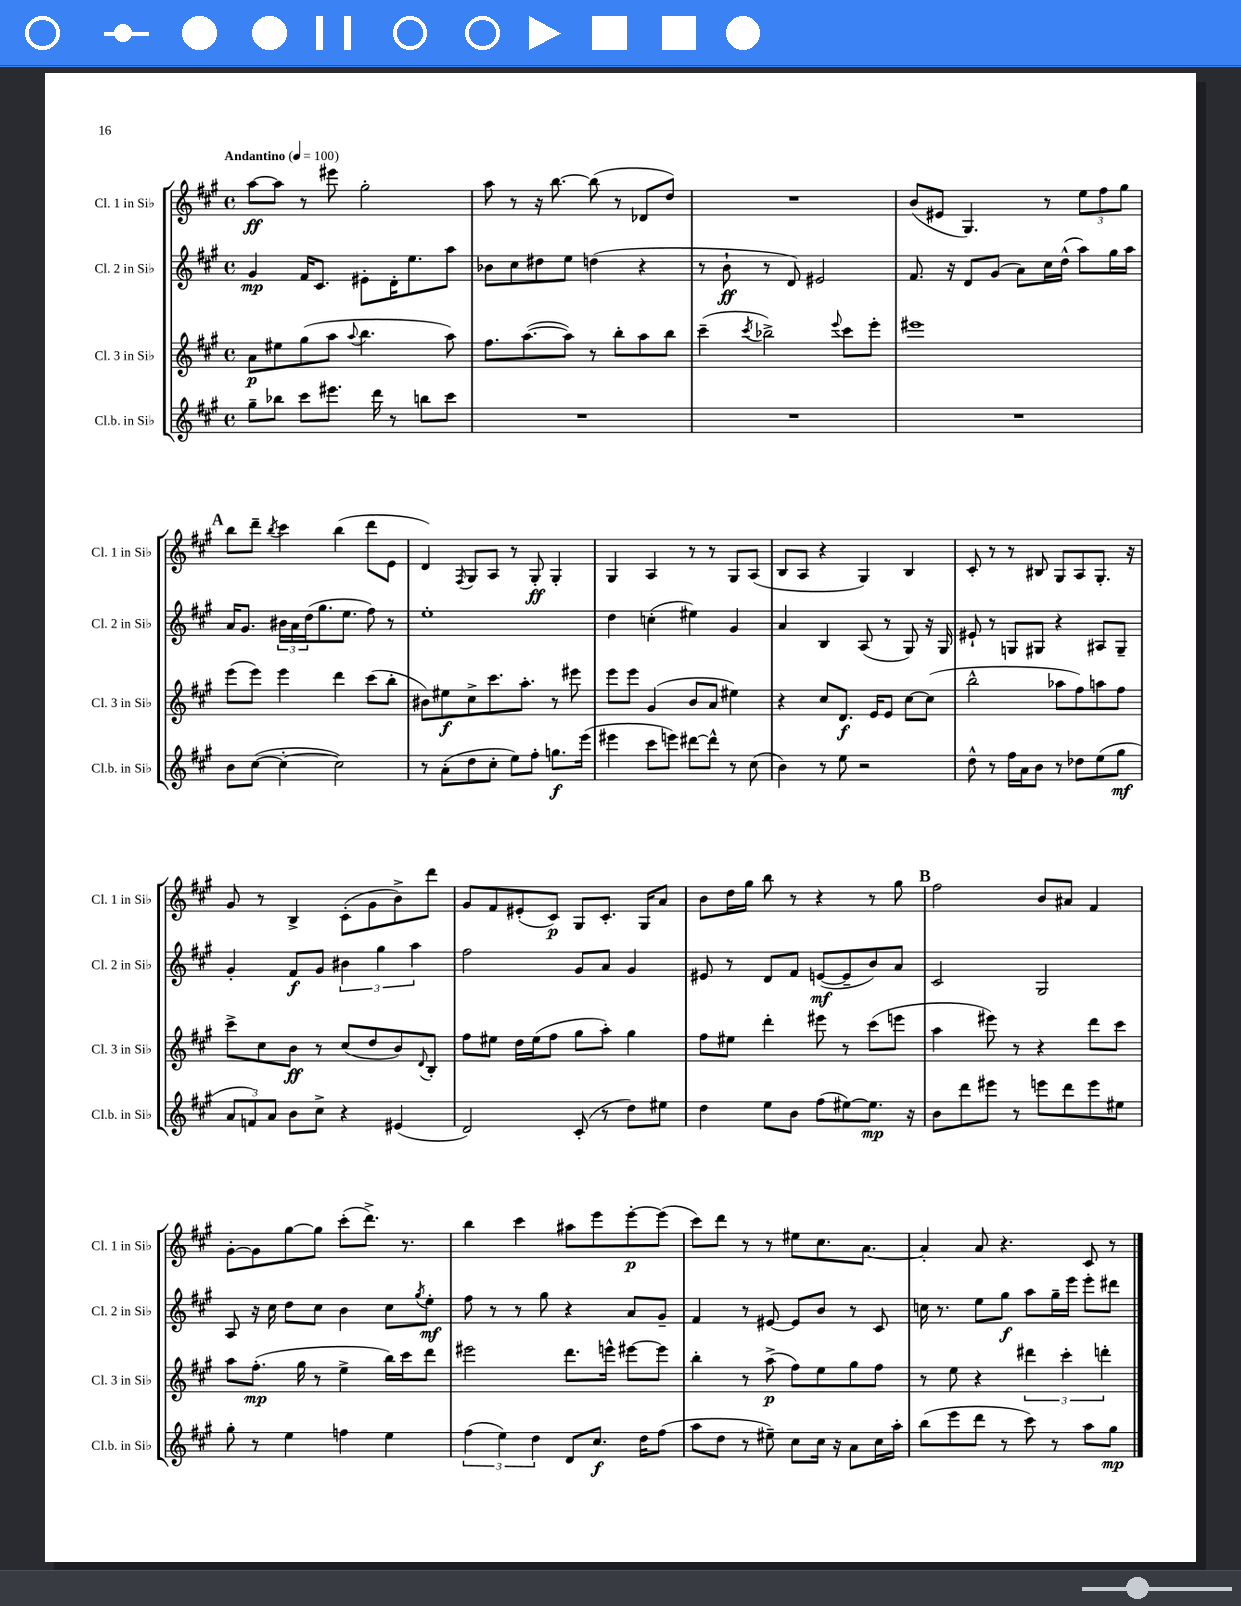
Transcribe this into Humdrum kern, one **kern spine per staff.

**kern	**dynam	**kern	**dynam	**kern	**dynam	**kern	**dynam
*part4	*part4	*part3	*part3	*part2	*part2	*part1	*part1
*staff4	*staff4	*staff3	*staff3	*staff2	*staff2	*staff1	*staff1
*I"Cl.b. in Si♭	*	*I"Cl. 3 in Si♭	*	*I"Cl. 2 in Si♭	*	*I"Cl. 1 in Si♭	*
*I'Cl.b. in Si♭	*	*I'Cl. 3 in Si♭	*	*I'Cl. 2 in Si♭	*	*I'Cl. 1 in Si♭	*
*clefG2	*	*clefG2	*	*clefG2	*	*clefG2	*
*k[f#c#g#]	*	*k[f#c#g#]	*	*k[f#c#g#]	*	*k[f#c#g#]	*
*M4/4	*	*M4/4	*	*M4/4	*	*M4/4	*
*met(c)	*	*met(c)	*	*met(c)	*	*met(c)	*
*MM100	*	*MM100	*	*MM100	*	*MM100	*
=1	=1	=1	=1	=1	=1	=1	=1
!	!	!	!	!	!	!LO:TX:a:B:t=Andantino	!
8gg#~\L	.	8a\L	p	4g#/	mp	[8aa\L	ff
8bb-X\J	.	8ee#X\	.	.	.	8aa\J]	.
8ccc#\L	.	(8gg#\	.	16f#/KL	.	8r	.
.	.	.	.	8.c#/J	.	.	.
8.eee#X\J	.	8aa\J	.	.	.	8eee#X\	.
.	.	8qqaa/	.	.	.	.	.
.	.	4.bb\	.	8e#X'\L	.	2gg#'\	.
16ddd\	.	.	.	.	.	.	.
8r	.	.	.	16d'\K	.	.	.
.	.	.	.	8.ee\	.	.	.
8bbn\L	.	.	.	.	.	.	.
8ccc#\J	.	8aa\)	.	8aa\J	.	.	.
=2	=2	=2	=2	=2	=2	=2	=2
1r	.	8.ff#\L	.	8b-X\L	.	8aa\	.
.	.	.	.	8cc#\	.	8r	.
.	.	([8.aa\	.	.	.	.	.
.	.	.	.	8dd#X\	.	16r	.
.	.	.	.	.	.	[8.bb\	.
.	.	8aa\J])	.	8ee\J	.	.	.
.	.	8r	.	(4ddn\	.	(8bb\]	.
.	.	8bb'\L	.	.	.	8r	.
.	.	8aa\	.	4r	.	8d-X/L	.
.	.	8bb\J	.	.	.	8dd/J)	.
=3	=3	=3	=3	=3	=3	=3	=3
1r	.	(4ccc#~\	.	8r	.	1r	.
.	.	.	.	8b`\	ff	.	.
.	.	8qccc#/	.	.	.	.	.
.	.	2bb-X^\)	.	8r	.	.	.
.	.	.	.	8d/)	.	.	.
.	.	.	.	2e#X/	.	.	.
.	.	8qqeee/	.	.	.	.	.
.	.	8ccc#\L	.	.	.	.	.
.	.	8eee'\J	.	.	.	.	.
=4	=4	=4	=4	=4	=4	=4	=4
1r	.	1eee#X	.	8.f#/	.	(8b/L	.
.	.	.	.	.	.	8e#X/J	.
.	.	.	.	16r	.	.	.
.	.	.	.	8d/L	.	4.G#/)	.
.	.	.	.	(8g#/J	.	.	.
.	.	.	.	8a\L)	.	.	.
.	.	.	.	16cc#\L	.	8r	.
.	.	.	.	(16dd^^\JJ	.	.	.
.	.	.	.	8aa\L)	.	12ee\L	.
.	.	.	.	.	.	12ff#\	.
.	.	.	.	16gg#\L	.	.	.
.	.	.	.	.	.	12gg#\J	.
.	.	.	.	16aa\JJ	.	.	.
!!LO:LB:g=z
!!LO:REH:place=s1:t=A
=5	=5	=5	=5	=5	=5	=5	=5
8b\L	.	(8eee\L	.	16a/KL	.	8bb\L	.
.	.	.	.	8.g#/J	.	.	.
([8cc#\J	.	8eee\J)	.	.	.	8ddd~\J	.
.	.	.	.	.	.	8qbb/	.
4cc#'\_	.	4eee\	.	24b#X\LL	.	4ccc#\	.
.	.	.	.	24a\	.	.	.
.	.	.	.	(24dd\J	.	.	.
.	.	.	.	8.gg#\	.	.	.
2cc#\])	.	4ddd\	.	.	.	(4bb\	.
.	.	.	.	8.ee\J	.	.	.
.	.	(8ccc#\L	.	8ff#\)	.	8ddd\L	.
.	.	8bb'\J	.	8r	.	8e\J	.
=6	=6	=6	=6	=6	=6	=6	=6
8r	.	8b#X\L)	.	1ee'	.	4d/)	.
(8a'\L	.	8ee#X\	f	.	.	.	.
.	.	.	.	.	.	8qF#/	.
8dd\	.	8cc#^\	.	.	.	8G#/L	.
8cc#'\J	.	8.ccc#\	.	.	.	8A/J	.
8ee\L)	.	.	.	.	.	8r	.
.	.	8.aa'\J	.	.	.	.	.
8ff#'\J	.	.	.	.	.	8G#'/	ff
8.ggn\L	f	8r	.	.	.	4G#'/	.
.	.	8eee#X\	.	.	.	.	.
(16eee\Jk	.	.	.	.	.	.	.
=7	=7	=7	=7	=7	=7	=7	=7
4eee#X\	.	8eee\L	.	4dd\	.	4G#/	.
.	.	8eee\J	.	.	.	.	.
8ccc#\L	.	(4g#/	.	(4ccn'\	.	4A/	.
8eeen\J)	.	.	.	.	.	.	.
[8ddd#X\L	.	8b/L	.	4ee#X\)	.	8r	.
8ddd#^^\J]	.	8a/J	.	.	.	8r	.
8r	.	4ee#X\)	.	4g#/	.	8G#/L	.
(8cc#\	.	.	.	.	.	(8A/J	.
=8	=8	=8	=8	=8	=8	=8	=8
4b\)	.	4r	.	4a/	.	8B/L	.
.	.	.	.	.	.	8A/J	.
8r	.	8cc#/L	.	4B/	.	4r	.
8ee\	.	8.d/J	f	.	.	.	.
2r	.	.	.	(8A/	.	4G#/)	.
.	.	16e/KL	.	.	.	.	.
.	.	8e/J	.	8r	.	.	.
.	.	[8cc#\L	.	8G#/)	.	4B/	.
.	.	(8cc#\J]	.	16r	.	.	.
.	.	.	.	16G#/	.	.	.
=9	=9	=9	=9	=9	=9	=9	=9
8dd^^\	.	2bb^^\	.	8e#X`/	.	8c#'/	.
8r	.	.	.	8r	.	8r	.
16ff#\LL	.	.	.	8Gn/L	.	8r	.
16a\J	.	.	.	.	.	.	.
8b\J	.	.	.	8G#X/J	.	8B#X/	.
8r	.	8aa-X\L	.	4r	.	8G#/L	.
8dd-X\L	.	8ff#\)	.	.	.	8A/	.
(8ee\	.	8aan\	.	8A#X/L	.	8.G#'/J	.
8gg#\J	mf	8ff#\J	.	8G#~/J	.	.	.
.	.	.	.	.	.	16r	.
!!LO:LB:g=z
=10	=10	=10	=10	=10	=10	=10	=10
12a/L	.	8ccc#^\L	.	4g#'/	.	8g#/	.
12fn/)	.	.	.	.	.	.	.
.	.	8cc#\	.	.	.	8r	.
12a/J	.	.	.	.	.	.	.
8b\L	.	8b\J	ff	8f#/L	f	4B^/	.
8cc#^\J	.	8r	.	8g#/J	.	.	.
4r	.	(8cc#/L	.	6b#X\	.	(8c#'\L	.
.	.	8dd/	.	.	.	8g#\	.
.	.	.	.	6gg#\	.	.	.
(4e#X/	.	8b/)	.	.	.	8b^\)	.
.	.	.	.	6aa\	.	.	.
.	.	8qqd/	.	.	.	.	.
.	.	8B'/J	.	.	.	8ddd\J	.
=11	=11	=11	=11	=11	=11	=11	=11
2d/)	.	8ff#\L	.	2ff#\	.	8g#/L	.
.	.	8ee#X\J	.	.	.	8f#/	.
.	.	16dd\LL	.	.	.	(8e#X'/	.
.	.	(16ee#\J	.	.	.	.	.
.	.	8ff#\J	.	.	.	8c#/J)	p
(8c#'/	.	8gg#\L	.	8g#/L	.	8G#/L	.
8r	.	8aa'\J)	.	8a/J	.	8.c#'/J	.
8dd\L)	.	4gg#\	.	4g#/	.	.	.
.	.	.	.	.	.	16G#/KL	.
8ee#X\J	.	.	.	.	.	8a/J	.
=12	=12	=12	=12	=12	=12	=12	=12
4dd\	.	8ff#\L	.	8e#X/	.	8b\L	.
.	.	8ee#X\J	.	8r	.	16dd\L	.
.	.	.	.	.	.	16gg#\JJ	.
8ee\L	.	4ddd'\	.	8d/L	.	8bb\	.
8b\J	.	.	.	8f#/J	.	8r	.
(8ff#\L	.	8eee#X\	.	([8en/L	mf	4r	.
[8ee#X\)	.	8r	.	8e~/]	.	.	.
8.ee#\J]	mp	(8ccc#\L	.	8b/)	.	8r	.
.	.	8eeen\J	.	8a/J	.	8gg#\	.
16r	.	.	.	.	.	.	.
!!LO:REH:place=s1:t=B
=13	=13	=13	=13	=13	=13	=13	=13
8b\L	.	4aa\	.	2c#/	.	2ff#\	.
8ddd\	.	.	.	.	.	.	.
8eee#X\J	.	8eee#X\)	.	.	.	.	.
8r	.	8r	.	.	.	.	.
8eeen\L	.	4r	.	2G#/	.	8b/L	.
8ddd\	.	.	.	.	.	8a#X/J	.
8eee\	.	8ddd\L	.	.	.	4f#/	.
8ee#X\J	.	8ccc#\J	.	.	.	.	.
!!LO:LB:g=z
=14	=14	=14	=14	=14	=14	=14	=14
8gg#'\	.	8aa\L	.	8A/	.	[8g#'\L	.
8r	.	(8.ff#'\J	mp	16r	.	8g#\]	.
.	.	.	.	16cc#\	.	.	.
4ee\	.	.	.	8dd\L	.	[8gg#\	.
.	.	16gg#\	.	.	.	.	.
.	.	8r	.	8cc#\J	.	8gg#\J]	.
4ffn\	.	4ee^\	.	4b\	.	(8ccc#'\L	.
.	.	.	.	.	.	8.ddd^\J)	.
4ee\	.	16bb\LL)	.	8cc#\L	.	.	.
.	.	16ccc#\J	.	.	.	8.r	.
.	.	.	.	8qgg#/	.	.	.
.	.	8ddd\J	.	8ee'\J	mf	.	.
=15	=15	=15	=15	=15	=15	=15	=15
(6ff#\	.	2eee#X\	.	8ff#\	.	4bb\	.
.	.	.	.	8r	.	.	.
6ee\)	.	.	.	.	.	.	.
.	.	.	.	8r	.	4ccc#\	.
6dd\	.	.	.	.	.	.	.
.	.	.	.	8gg#\	.	.	.
8d/L	.	8.ddd\L	.	4r	.	8aa#X\L	.
8.cc#/J	f	.	.	.	.	8eee\	.
.	.	16eeen^^\Jk	.	.	.	.	.
.	.	[8eee#X\L	.	8a/L	.	[8eee'\	p
16dd\KL	.	.	.	.	.	.	.
(8ff#\J	.	8eee#\J]	.	8g#~/J	.	(8eee\J]	.
=16	=16	=16	=16	=16	=16	=16	=16
8aa\L	.	4bb'\	.	4f#/	.	8ccc#\L)	.
8dd\J	.	.	.	.	.	8ddd\J	.
8r	.	8r	.	8r	.	8r	.
8ee#X~\)	.	(8aa^\	p	[8e#X/	.	8r	.
8cc#\L	.	8ff#\L)	.	8e#/L]	.	8ee#X\L	.
16cc#\Jk	.	8ee\	.	8b/J	.	8.cc#\	.
16r	.	.	.	.	.	.	.
8a\L	.	8gg#\	.	8r	.	.	.
.	.	.	.	.	.	[8.a\J	.
16cc#\L	.	8ff#\J	.	8c#/	.	.	.
16aa'\JJ	.	.	.	.	.	.	.
=17	=17	=17	=17	=17	=17	=17	=17
(8bb\L	.	8r	.	16ccn\	.	4a'/]	.
.	.	.	.	8.r	.	.	.
8eee\	.	8ee\	.	.	.	.	.
8ddd\J	.	4r	.	8ee\L	.	8a/	.
8r	.	.	.	8gg#\J	f	4.r	.
8ccc#\)	.	6ddd#X\	.	8aa\L	.	.	.
8r	.	.	.	16gg#~\L	.	.	.
.	.	6ccc#'\	.	.	.	.	.
.	.	.	.	16eee\JJ	.	.	.
8aa\L	.	.	.	8eee'\L	.	8c#/	.
.	.	6dddn'\	.	.	.	.	.
8gg#\J	mp	.	.	8ddd#X\J	.	8r	.
==	==	==	==	==	==	==	==
*-	*-	*-	*-	*-	*-	*-	*-
